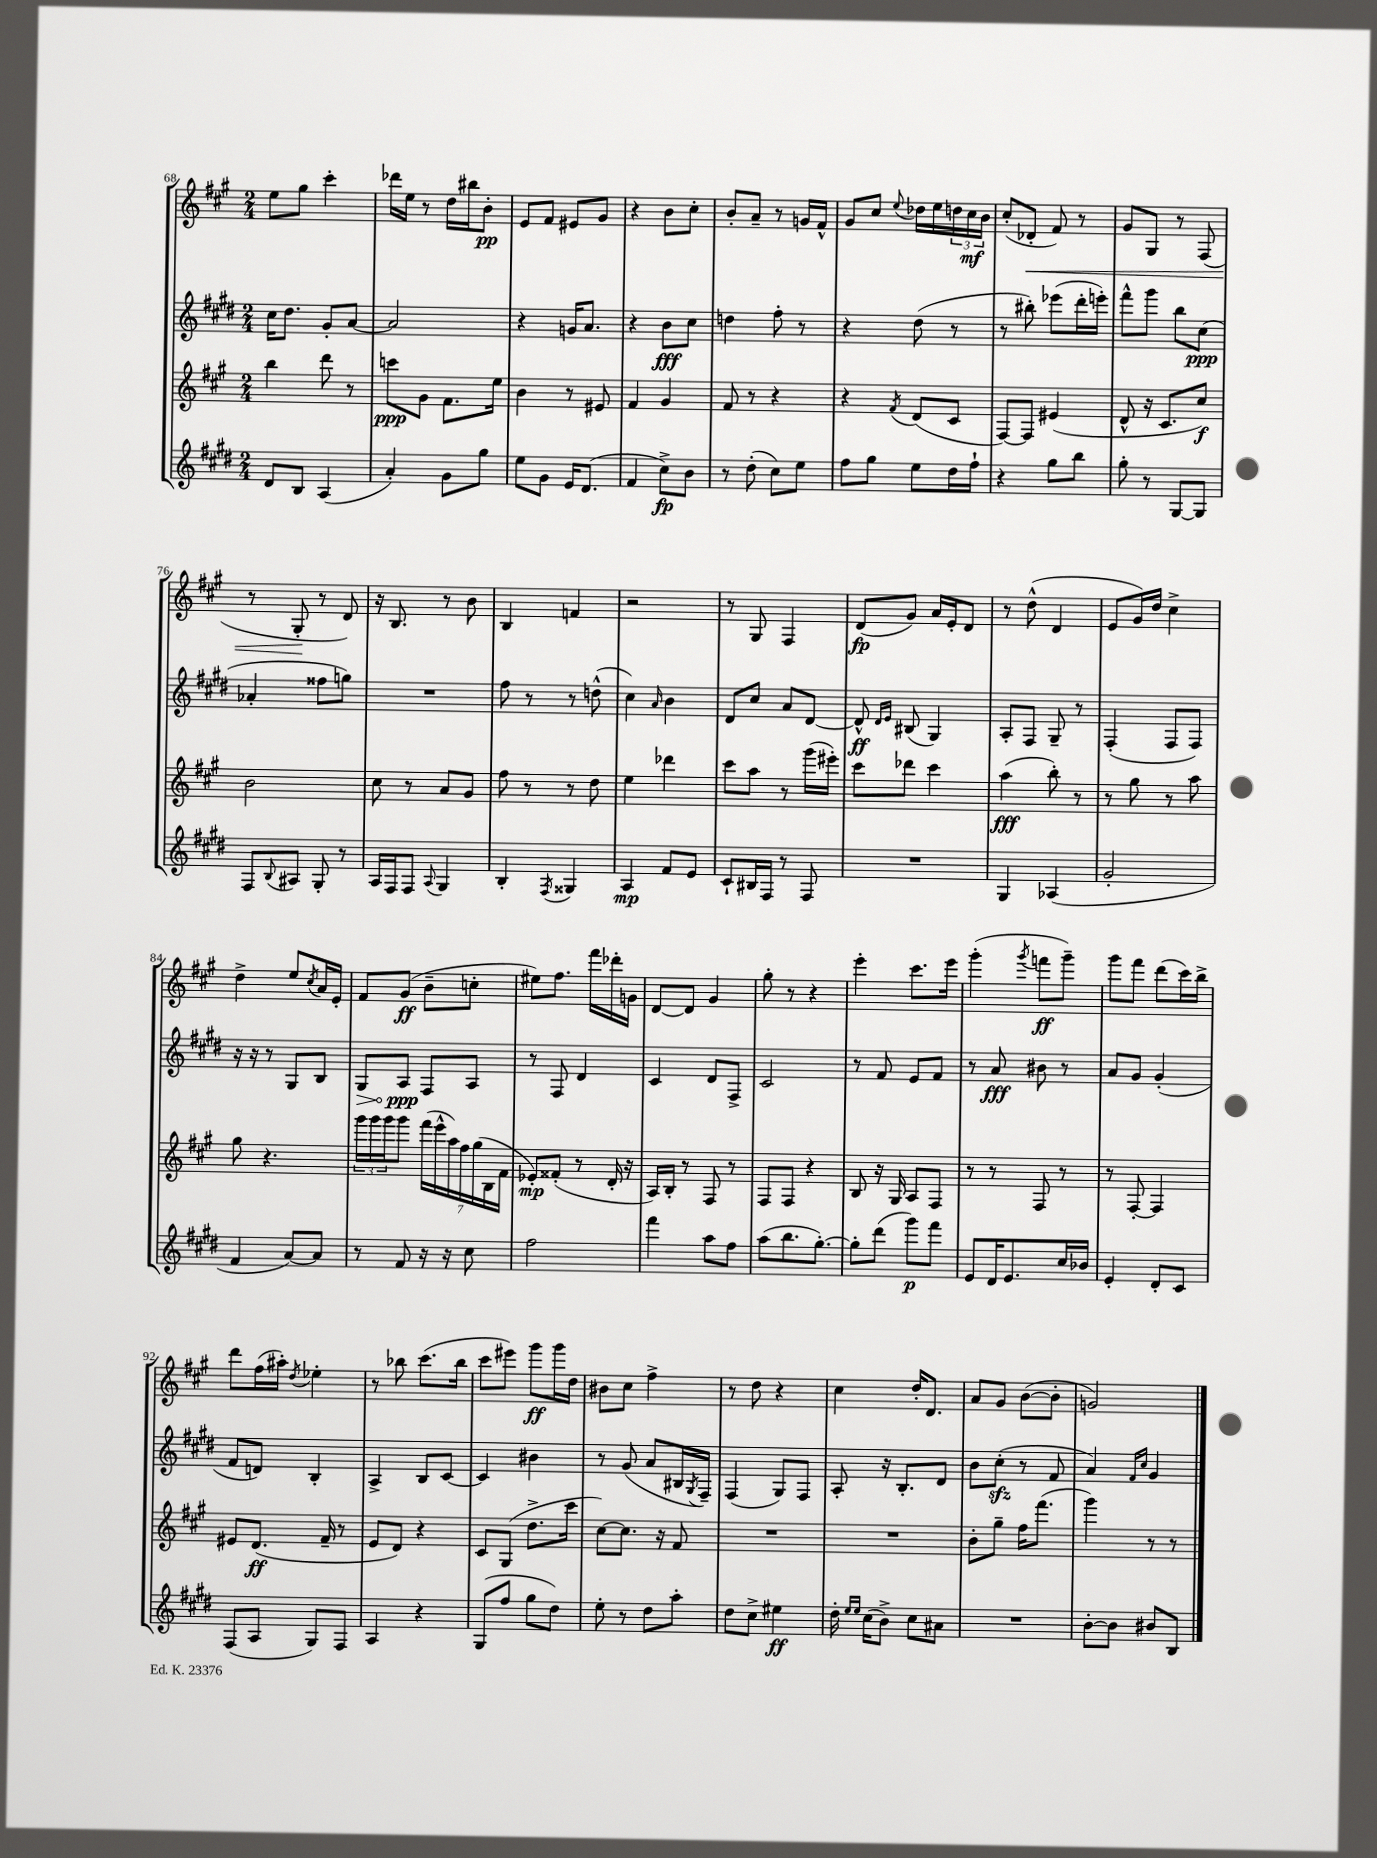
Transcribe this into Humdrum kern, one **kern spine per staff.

**kern	**kern	**kern	**kern
*staff4	*staff3	*staff2	*staff1
*clefG2	*clefG2	*clefG2	*clefG2
*k[f#c#g#d#]	*k[f#c#g#]	*k[f#c#g#d#]	*k[f#c#g#]
*M2/4	*M2/4	*M2/4	*M2/4
8d#	4bb	16cc#	8ee
.	.	8.dd#	.
8B	.	.	8gg#
(4A	8ddd	8g#'	4ccc#'
.	8r	[8a	.
=	=	=	=
4a')	8ccc	2a]	16ddd-
.	.	.	16ee
.	8g#	.	8r
8g#	8.f#	.	16dd
.	.	.	16bb#
8gg#	.	.	8b'
.	16ee	.	.
=	=	=	=
8ee	4b	4r	8e
8g#	.	.	8f#
16e	8r	16g	8e#
(8.d#	.	8.a	.
.	8e#	.	8g#
=	=	=	=
4f#	4f#	4r	4r
8cc#^)	4g#	8b	8b
8b	.	8cc#	8cc#'
=	=	=	=
8r	8f#	4dd	8b'
(8dd#'	8r	.	8a~
8cc#)	4r	8ff#'	8r
8ee	.	8r	16g
.	.	.	16f#^^
=	=	=	=
8ff#	4r	4r	8g#
8gg#	.	.	8cc#
.	8qf#	.	8qqee
8ee	(8d	(8dd#	16dd-
.	.	.	16ee
16dd#	8c#	8r	24dd
.	.	.	24cc#
16ff#`	.	.	.
.	.	.	24b
=	=	=	=
4r	[8F#)	8r	(8cc#'
.	8F#]	8bb#')	8d-'
8gg#	(4e#	(8eee-	8f#)
8bb	.	16ddd#'	8r
.	.	16eee')	.
=	=	=	=
8gg#'	8d^^	8fff#^^	8g#
8r	16r	8ggg#	8G#
.	8.c#	.	.
[8G#	.	8bb	8r
8G#]	8cc#)	(8cc#	(8F#
=	=	=	=
8F#	2b	4a-'	8r
8qqB	.	.	.
8A#	.	.	8G#'
8G#'	.	8ff##	8r
8r	.	8gg)	8d)
=	=	=	=
16A	8cc#	2r	16r
16F#	.	.	8.B
8F#	8r	.	.
8qqA	.	.	.
4G#	8a	.	8r
.	8g#	.	8b
=	=	=	=
4B'	8ff#	8ff#	4B
.	8r	8r	.
8qF#	.	.	.
4G##	8r	8r	4f
.	8dd	(8dd^^	.
=	=	=	=
4A	4ee	4cc#)	2r
.	.	16qqa	.
8f#	4ddd-	4b	.
8e	.	.	.
=	=	=	=
8c#`	8ccc#	8d#	8r
16B#	8aa	8cc#	8G#
16F#	.	.	.
8r	8r	8a	4F#
8F#	(16ggg#	[8d#	.
.	16eee#')	.	.
=	=	=	=
2r	8ccc#	8d#^^]	(8d
.	.	16qqd#	.
.	.	16qqe	.
.	8ddd-	(8B#	8g#)
.	4ccc#	4G#)	16a
.	.	.	16e'
.	.	.	8d
=	=	=	=
4G#	(4aa	8A'	8r
.	.	8F#	(8dd^^
(4A-	8bb')	8G#~	4d
.	8r	8r	.
=	=	=	=
2g#'	8r	(4F#'	8e
.	8gg#	.	16g#)
.	.	.	16dd
.	8r	8F#	4cc#^
.	8aa	8F#)	.
=	=	=	=
4f#	8gg#	16r	4dd^
.	.	16r	.
.	4.r	8r	.
[8a)	.	8G#	8ee
.	.	.	8qcc#
8a]	.	8B	16a
.	.	.	16e'
=	=	=	=
8r	24ggg#	8G#	8f#
.	24ggg#	.	.
.	24ggg#	.	.
8f#	8ggg#	8A	(8g#
16r	(28fff#	8F#	8b~
.	28eee^^	.	.
16r	.	.	.
.	28aa)	.	.
.	28ff#	.	.
8cc#	.	8A	8cc'
.	(28gg#	.	.
.	28B	.	.
.	28f#	.	.
=	=	=	=
2ff#	8e-')	8r	8ee#)
.	(8f##'	8F#	8.ff#
.	8r	4d#	.
.	.	.	16fff#
.	16d'	.	16ddd-'
.	16r	.	16g
=	=	=	=
4fff#	16A)	4c#	[8d
.	16B'	.	.
.	8r	.	8d]
8aa	8F#	8d#	4g#
8ff#	8r	8F#^	.
=	=	=	=
(8aa	8F#	2c#	8gg#'
8.bb	8F#	.	8r
.	4r	.	4r
[8.gg#')	.	.	.
=	=	=	=
8gg#']	8B	8r	4eee'
(8ddd#	16r	8f#	.
.	16G#	.	.
8ggg#)	8A	8e	8.ccc#
8fff#	8F#	8f#	.
.	.	.	16eee
=	=	=	=
8e	8r	8r	(4ggg#'
16d#	8r	8a	.
8.e	.	.	.
.	.	.	8qggg#
.	8F#	8b#	8fff
16cc#	8r	8r	8ggg#~)
16b-	.	.	.
=	=	=	=
4e'	8r	8a	8ggg#
.	[8F#'	8g#	8fff#
8d#'	4F#]	(4g#'	(8ddd
8c#	.	.	16ccc#)
.	.	.	16bb^
=	=	=	=
(8F#	8e#	8f#	8ddd
8A	(8.d	8d)	(16ff#
.	.	.	16aa#')
.	.	.	8qdd
8G#)	.	4B'	4ee-'
.	16f#~	.	.
8F#	8r	.	.
=	=	=	=
4A	8e	4A^	8r
.	8d)	.	8bb-
4r	4r	8B	(8.ccc#
.	.	[8c#	.
.	.	.	16bb-
=	=	=	=
(8G#	8c#	4c#]	8ccc#
8ff#	(8G#	.	8eee#)
8gg#	8.dd^	4b#	8ggg#
8dd#)	.	.	16ggg#
.	16ccc#	.	16dd
=	=	=	=
8ee'	[8cc#)	8r	8b#
8r	8.cc#]	(8g#	8cc#
8dd#	.	8a	4ff#^
.	16r	.	.
8aa'	8f#	16B#	.
.	.	8qG#	.
.	.	16F#~)	.
=	=	=	=
8dd#	2r	(4F#	8r
8cc#^	.	.	8dd
4ee#	.	8G#)	4r
.	.	8F#	.
=	=	=	=
16dd#'	2r	8A'	4cc#
16qqee	.	.	.
16qqee	.	.	.
(16cc#	.	.	.
8b^)	.	16r	.
.	.	8.B'	.
8cc#	.	.	16dd'
.	.	.	8.d
8a#	.	8d#	.
=	=	=	=
2r	8b'	8b	8a
.	8gg#~	(8cc#'	8g#
.	16ff#	8r	([8b
.	(8.fff#	.	.
.	.	8f#	8b']
=	=	=	=
[8b'	4ggg#)	4a)	2g)
8b]	.	.	.
.	.	16qqf#	.
.	.	16qqcc#	.
8b#	8r	4g#	.
8B	8r	.	.
==	==	==	==
*-	*-	*-	*-
